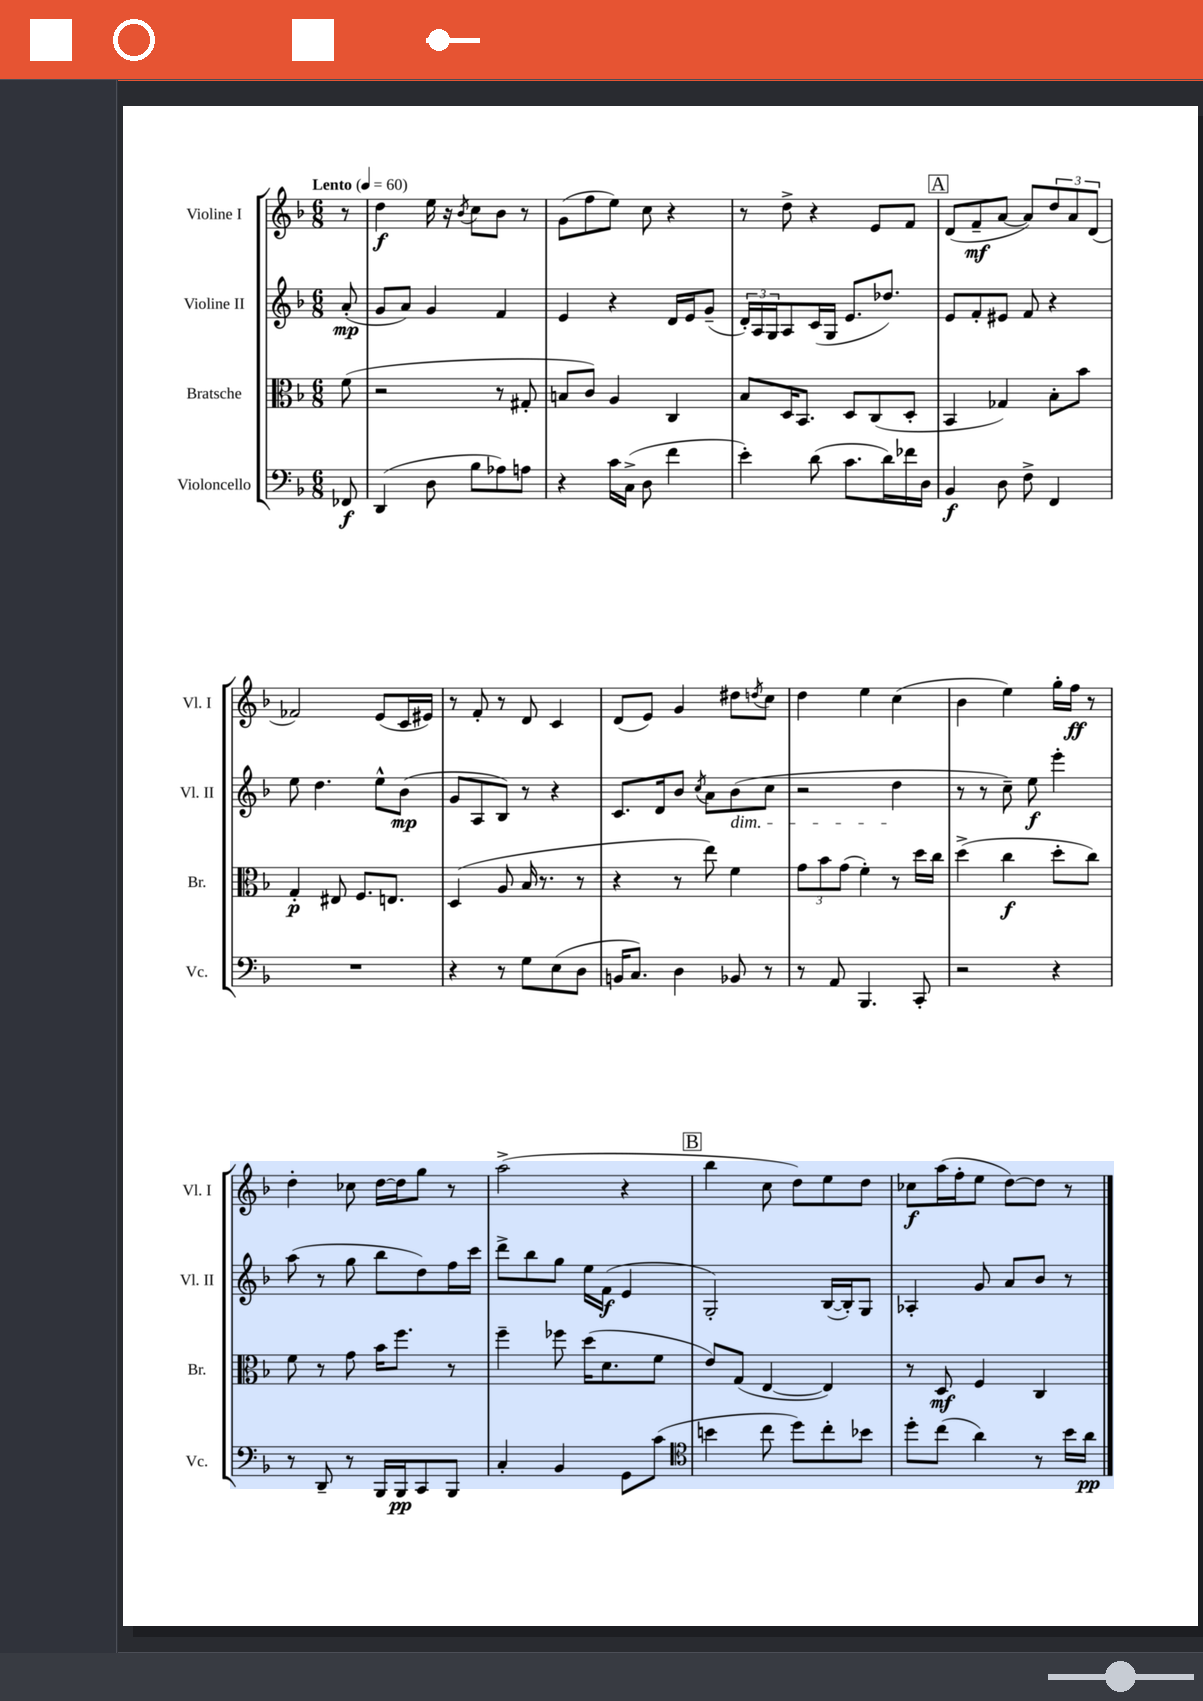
<<
\new StaffGroup <<
\new Staff = "s0" \with { instrumentName = "Violine I" shortInstrumentName = "Vl. I" } {
    \clef treble \key f \major \numericTimeSignature \time 6/8 \partial 8 \tempo "Lento" 4 = 60
    r8 |
    d''4\f e''16 r16 \acciaccatura { bes'8 } c''8 bes'8 r8 |
    g'8( f''8 e''8) c''8 r4 |
    r8 d''8-> r4 e'8 f'8 |
    \mark \markup { \box "A" } d'8( f'8--\mf a'8~ a'8) \tuplet 3/2 { d''8 a'8 d'8( } |
    fes'2) e'8( c'16 eis'16) |
    r8 f'8-. r8 d'8 c'4 |
    d'8( e'8) g'4 dis''8 \acciaccatura { d''8 } c''8 |
    d''4 e''4 c''4( |
    bes'4 e''4) g''16-. f''16\ff r8 |
    d''4-. ces''8 d''16~ d''16 g''8 r8 |
    a''2->( r4 |
    \mark \markup { \box "B" } bes''4 c''8 d''8) e''8 d''8 |
    ces''8\f a''16( f''16-. e''8 d''8~) d''8 r8 \bar "|." |
}
\new Staff = "s1" \with { instrumentName = "Violine II" shortInstrumentName = "Vl. II" } {
    \clef treble \key f \major \numericTimeSignature \time 6/8 \partial 8
    a'8-.\mp( |
    g'8 a'8) g'4 f'4 |
    e'4 r4 d'16 e'16 g'8--( |
    \tuplet 3/2 { d'16-.) a16 g16 } a8 c'16( g16 e'8. des''8.) |
    \mark \markup { \box "A" } e'8 f'8-. eis'8 f'8 r4 |
    e''8 d''4. e''8-^ bes'8\mp( |
    g'8 a8 bes8) r8 r4 |
    c'8. d'16 bes'8 \acciaccatura { c''8 } a'8 bes'8\dim( c''8 |
    r2 d''4\! |
    r8 r8 c''8--) e''8\f e'''4-. |
    a''8( r8 g''8 bes''8 d''8) f''16 c'''16 |
    d'''8-> bes''8 g''8 e''16 f'16\f( e'4 |
    \mark \markup { \box "B" } g2-.) bes16~( bes16-.) g8 |
    aes4-. g'8 a'8 bes'8 r8 \bar "|." |
}
\new Staff = "s2" \with { instrumentName = "Bratsche" shortInstrumentName = "Br." } {
    \clef alto \key f \major \numericTimeSignature \time 6/8 \partial 8
    f'8( |
    r2 r8 gis8-. |
    b8 c'8) a4 c4 |
    bes8 d16 bes,8. d8 c8( d8-. |
    \mark \markup { \box "A" } bes,4 ges4) bes8-. bes'8 |
    g4-.\p eis8 f8. e8. |
    d4( a8 bes16 r8. r8 |
    r4 r8 e''8) f'4 |
    \tuplet 3/2 { g'8 bes'8 g'8( } f'4-.) r8 d''16 c''16 |
    d''4->( c''4\f d''8-. c''8) |
    f'8 r8 g'8 bes'16 f''8. r8 |
    f''4-- fes''8 d''16( d'8. f'8 |
    \mark \markup { \box "B" } e'8) g8( e4~ e4) |
    r8 d8\mf f4 c4 \bar "|." |
}
\new Staff = "s3" \with { instrumentName = "Violoncello" shortInstrumentName = "Vc." } {
    \clef bass \key f \major \numericTimeSignature \time 6/8 \partial 8
    fes,8\f |
    d,4( d8 bes8 aes8) a8 |
    r4 c'16 c16->( d8 f'4 |
    e'4-.) d'8( c'8. d'16) fes'16 d16 |
    \mark \markup { \box "A" } bes,4\f d8 f8-> f,4 |
    R2. |
    r4 r8 g8 e8( d8 |
    b,16 c8.) d4 bes,8 r8 |
    r8 a,8 bes,,4. c,8-. |
    r2 r4 |
    r8 d,8-- r8 bes,,16 bes,,16\pp c,8 bes,,8 |
    c4-. bes,4 g,8 c'8( |
    \mark \markup { \box "B" } \clef tenor b'4 c''8 d''8) c''8-. bes'8 |
    d''8-. c''8( a'4) r8 bes'16 a'16\pp \bar "|." |
}
>>
>>
\layout { \context { \Score \remove "Bar_number_engraver" } }
